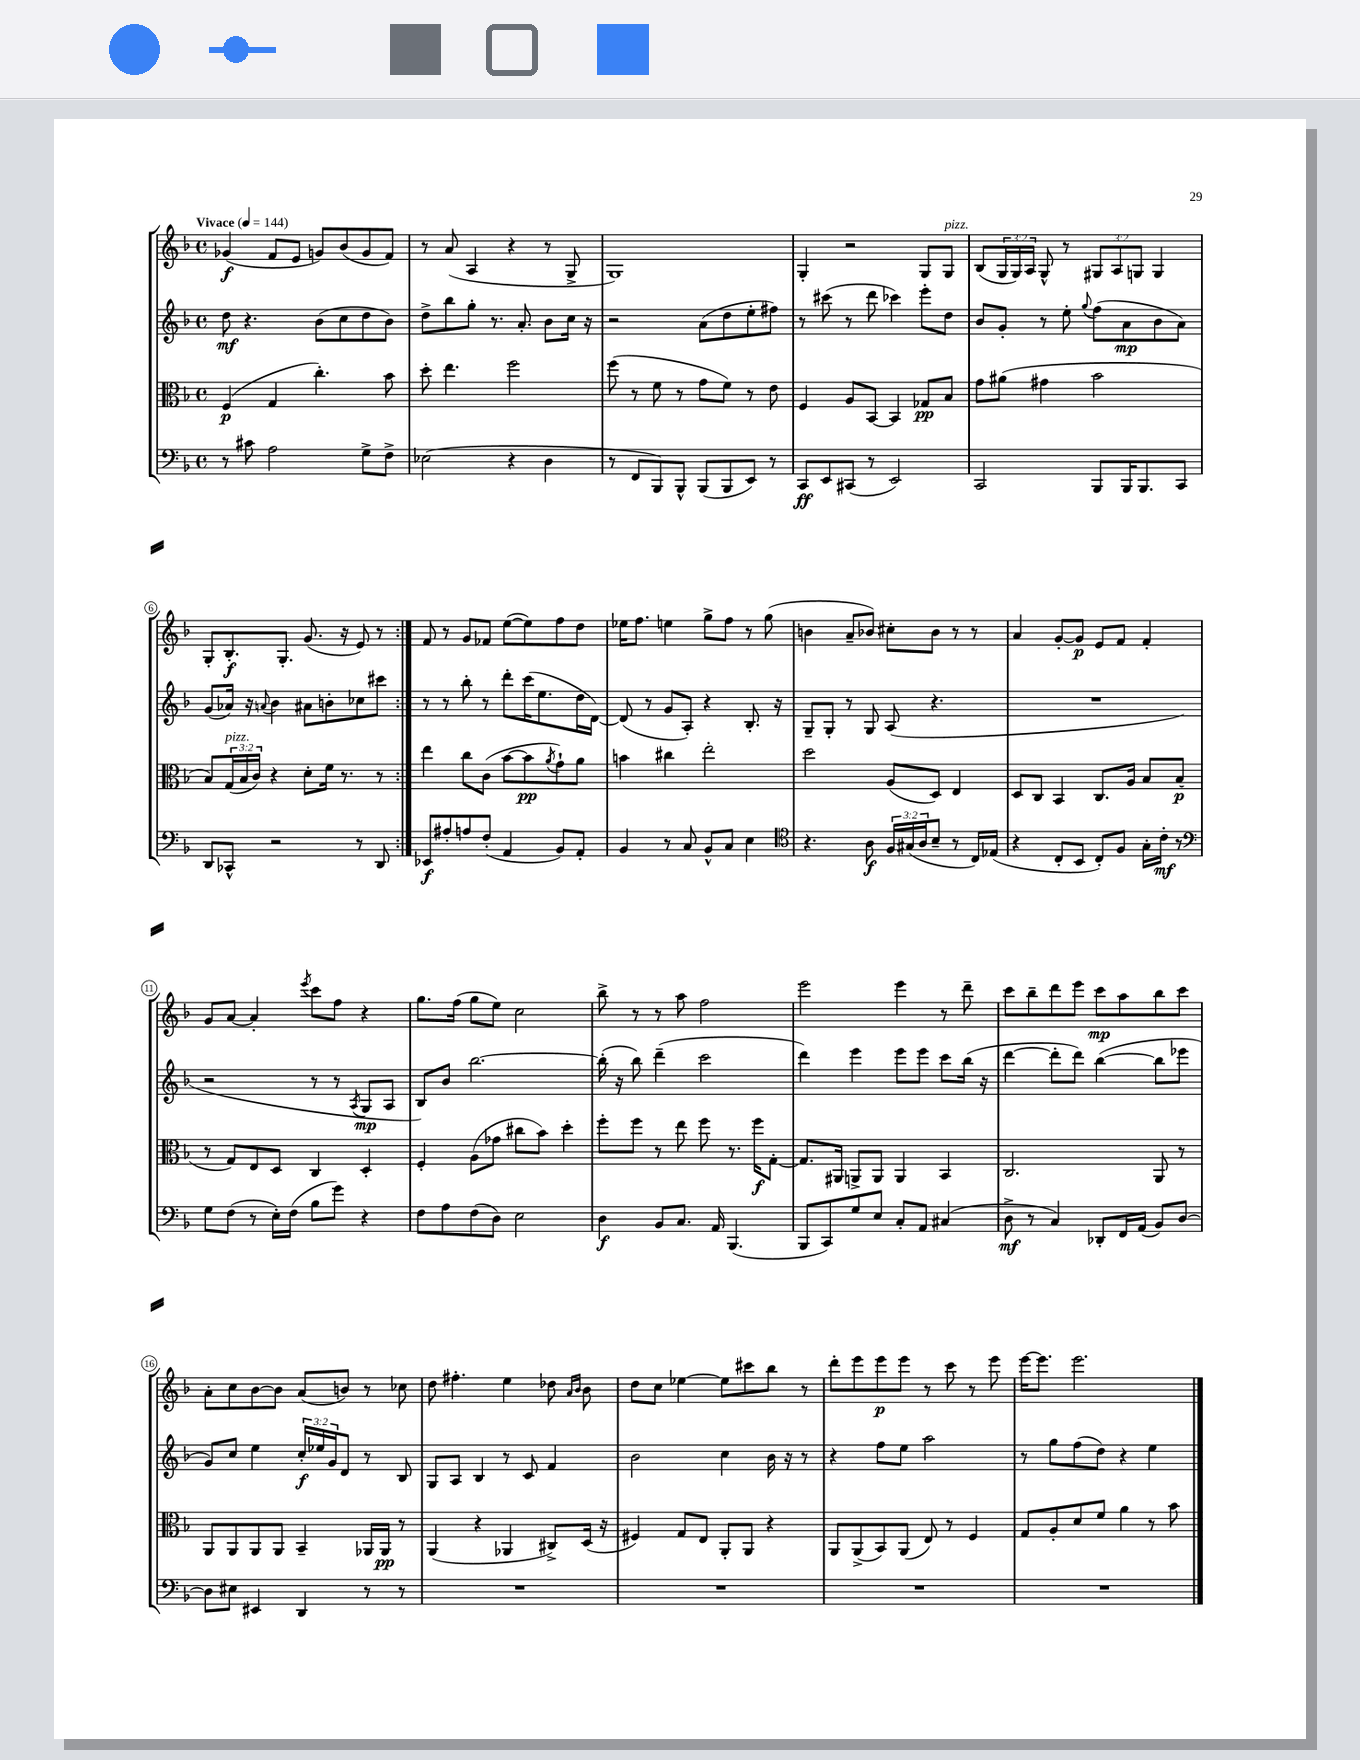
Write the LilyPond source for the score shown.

<<
\new StaffGroup <<
\new Staff = "s0" {
    \clef treble \key f \major \defaultTimeSignature \time 4/4 \override Staff.TupletNumber.text = #tuplet-number::calc-fraction-text \tempo "Vivace" 4 = 144
    \repeat volta 2 { ges'4\f( f'8 e'8 g'8) bes'8( g'8 f'8) |
    r8 a'8( a4 r4 r8 g8-> |
    g1) |
    g4-. r2 g8 g8^\markup { \italic "pizz." } |
    bes8( \tuplet 3/2 { g16 g16) a16 } g8-^ r8 \tuplet 3/2 { gis8 a8 g8 } g4 |
    g8-. bes8.-.\f g8.-. g'8.( r16 e'8) r8 | }
    f'8 r8 g'8 fes'8 e''8~( e''8) f''8 d''8 |
    ees''16 f''8. e''4 g''8-> f''8 r8 g''8( |
    b'4 a'8-- bes'8) cis''8-. bes'8 r8 r8 |
    a'4 g'8~-. g'8\p e'8 f'8 f'4-. |
    g'8 a'8~ a'4-. \acciaccatura { e'''8 } c'''8 f''8 r4 |
    g''8. f''16( g''8 e''8) c''2 |
    bes''8-> r8 r8 a''8 f''2 |
    e'''2 e'''4 r8 d'''8-- |
    c'''8 bes''8-- d'''8 e'''8 c'''8\mp a''8 bes''8 c'''8 |
    a'8-. c''8 bes'8~ bes'8 a'8( b'8) r8 ces''8 |
    d''8 fis''4.-. e''4 des''8 \grace { a'16 bes'16 } bes'8 |
    d''8 c''8 ees''4~ ees''8 cis'''8 bes''8 r8 |
    d'''8-. e'''8 e'''8\p e'''8 r8 c'''8 r8 e'''8 |
    e'''16~ e'''8. e'''2. \bar "|." |
}
\new Staff = "s1" {
    \clef treble \key f \major \defaultTimeSignature \time 4/4 \override Staff.TupletNumber.text = #tuplet-number::calc-fraction-text
    \repeat volta 2 { d''8\mf r4. bes'8( c''8 d''8 bes'8) |
    d''8-> bes''8 g''8-. r8. a'8.-. bes'8 c''16 r16 |
    r2 a'8( d''8 e''8-. fis''8) |
    r8 cis'''8( r8 d'''8 ces'''4) e'''8-. d''8 |
    bes'8 g'8-. r8 e''8-. \appoggiatura { g''8 } f''8( a'8\mp bes'8 a'8) |
    g'8( aes'16) r16 \appoggiatura { a'8 } bes'4 ais'8 b'8-. ces''8 cis'''8 | }
    r8 r8 bes''8-. r8 d'''8-. c'''16( e''8. d''16 d'16~) |
    d'8( r8 g'8 a8-.) r4 bes8.-. r16 |
    g8-- g8-. r8 g8 a8( r4. |
    R1 |
    r2 r8 r8 \acciaccatura { a8 } g8\mp a8 |
    bes8) bes'8 bes''2.~ |
    bes''16-.( r16 bes''8) d'''4--( c'''2 |
    d'''4) e'''4 e'''8 e'''8 c'''8 bes''16( r16 |
    d'''4~ d'''8-. d'''8) bes''4~( bes''8 ees'''8 |
    g'8) c''8 e''4 \tuplet 3/2 { c''16-.\f ees''16 g'16 } d'8 r8 bes8 |
    g8 a8 bes4 r8 c'8 f'4 |
    bes'2 c''4 bes'16 r16 r8 |
    r4 f''8 e''8 a''2 |
    r8 g''8 f''8( d''8) r4 e''4 \bar "|." |
}
\new Staff = "s2" {
    \clef alto \key f \major \defaultTimeSignature \time 4/4 \override Staff.TupletNumber.text = #tuplet-number::calc-fraction-text
    \repeat volta 2 { f4\p( g4 c''4.-.) bes'8 |
    d''8-. e''4. f''2 |
    f''8( r8 f'8 r8 g'8 f'8) r8 e'8 |
    f4 a8 bes,8~ bes,4 ges8\pp bes8 |
    g'8 ais'8( gis'4 bes'2 |
    bes8) \tuplet 3/2 { g16^\markup { \italic "pizz." }( bes16 c'16) } r4 d'8-. f'16 r8. r8 | }
    e''4 c''8 c'8( bes'8~ bes'8\pp \acciaccatura { a'8 } g'8-!) a'8 |
    b'4 cis''4 e''2-. |
    d''2 a8( d8) e4 |
    d8 c8 bes,4 c8. a16 bes8 bes8\p( |
    r8 g8) e8 d8 c4 d4-. |
    f4-. a8( ges'8 cis''8 bes'8) d''4-. |
    f''8-. f''8 r8 e''8 f''8 r8. f''16\f g8~-. |
    g8. ais,16 a,8-> a,8 a,4 bes,4 |
    c2. a,8 r8 |
    a,8 a,8 a,8 a,8 bes,4-- aes,16 aes,16\pp r8 |
    a,4( r4 aes,4 cis8->) d16( r16 |
    fis4) g8 e8 a,8-. a,8 r4 |
    a,8 a,8->( bes,8) a,8( e8) r8 f4 |
    g8 a8-. d'8 f'8 a'4 r8 bes'8 \bar "|." |
}
\new Staff = "s3" {
    \clef bass \key f \major \defaultTimeSignature \time 4/4 \override Staff.TupletNumber.text = #tuplet-number::calc-fraction-text
    \repeat volta 2 { r8 cis'8 a2 g8-> f8-> |
    ees2( r4 d4 |
    r8 f,8 bes,,8) bes,,8-^ bes,,8( bes,,8 e,8) r8 |
    c,8\ff e,8 cis,8( r8 e,2) |
    c,2 bes,,8 bes,,16 bes,,8. c,8 |
    d,8 ces,8-^ r2 r8 d,8 | }
    ees,8\f ais8-. a8 f8-.( a,4 bes,8) a,8-. |
    bes,4 r8 c8 bes,8-^ c8 e4 |
    \clef tenor r4. a8\f \tuplet 3/2 { f16 gis16( a16 } bes8-- r8 c16) ees16( |
    r4 c8-. bes,8 c8-.) f8 g16-. c'16-.\mf r8 |
    \clef bass g8 f8( r8 e16-.) f16( bes8 g'8) r4 |
    f8 a8 f8( d8) e2 |
    d4\f bes,8 c8. a,16 bes,,4.( |
    bes,,8 c,8) g8 e8 c8-. a,8 cis4( |
    d8->\mf r8 c4) des,8-. f,16 a,16( bes,8) d8~ |
    d8 eis8 eis,4 d,4 r8 r8 |
    R1 |
    R1 |
    R1 |
    R1 \bar "|." |
}
>>
>>
\layout { \context { \Score \override BarNumber.stencil = #(make-stencil-circler 0.1 0.3 ly:text-interface::print) } }
